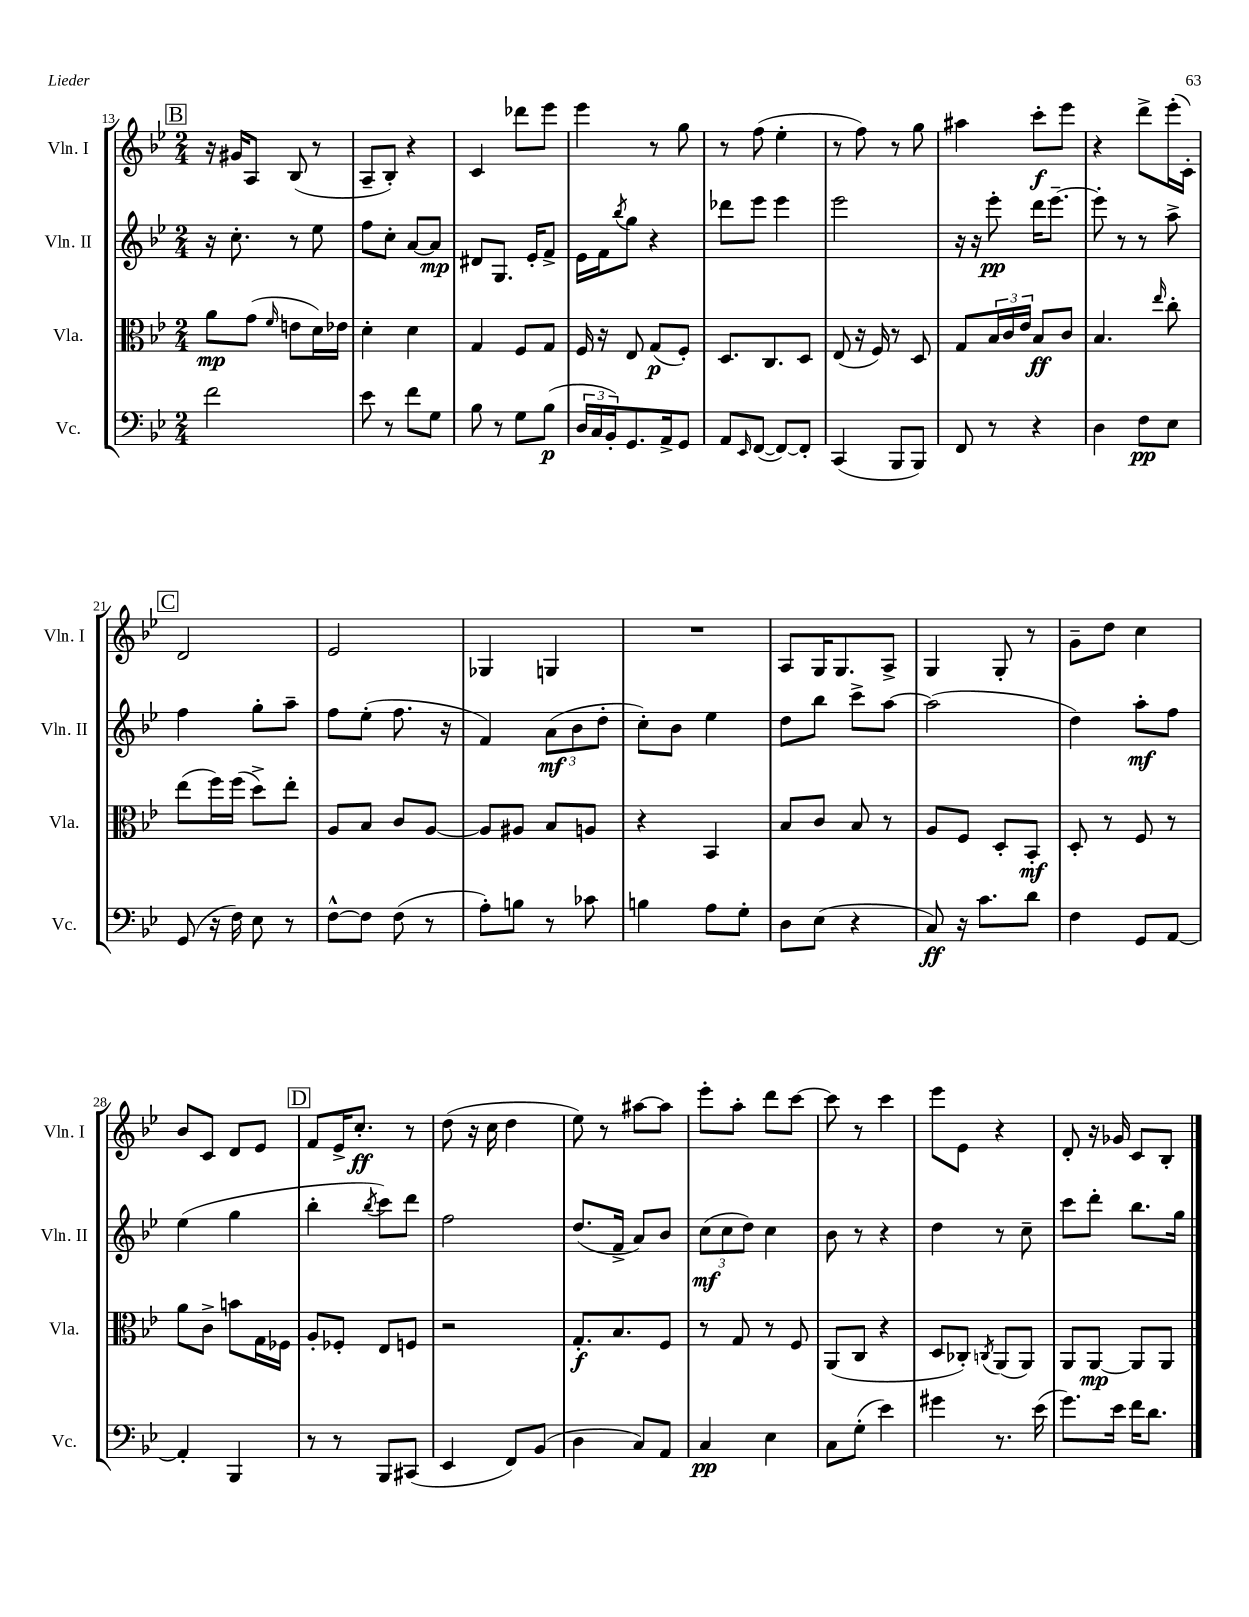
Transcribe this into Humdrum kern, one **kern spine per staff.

**kern	**dynam	**kern	**dynam	**kern	**dynam	**kern	**dynam
*part4	*part4	*part3	*part3	*part2	*part2	*part1	*part1
*staff4	*staff4	*staff3	*staff3	*staff2	*staff2	*staff1	*staff1
*I"Vc.	*	*I"Vla.	*	*I"Vln. II	*	*I"Vln. I	*
*I'Vc.	*	*I'Vla.	*	*I'Vln. II	*	*I'Vln. I	*
*clefF4	*	*clefC3	*	*clefG2	*	*clefG2	*
*k[b-e-]	*	*k[b-e-]	*	*k[b-e-]	*	*k[b-e-]	*
*M2/4	*	*M2/4	*	*M2/4	*	*M2/4	*
!!LO:REH:place=s1:t=B
=13	=13	=13	=13	=13	=13	=13	=13
2f\	.	8a\L	mp	16r	.	16r	.
.	.	.	.	8.cc'\	.	16g#X/KL	.
.	.	(8g\J	.	.	.	8A/J	.
.	.	16qqf/	.	.	.	.	.
.	.	8en\L	.	8r	.	(8B-/	.
.	.	16d\L)	.	8ee-\	.	8r	.
.	.	16e-X\JJ	.	.	.	.	.
=14	=14	=14	=14	=14	=14	=14	=14
8e-\	.	4d'\	.	8ff\L	.	8A~/L	.
8r	.	.	.	8cc'\J	.	8B-'/J)	.
8f\L	.	4d\	.	[8a/L	.	4r	.
8G\J	.	.	.	8a/J]	mp	.	.
=15	=15	=15	=15	=15	=15	=15	=15
8B-\	.	4G/	.	8d#X/L	.	4c/	.
8r	.	.	.	8.G/J	.	.	.
8G\L	.	8F/L	.	.	.	8ddd-X\L	.
.	.	.	.	16e-'/KL	.	.	.
(8B-\J	p	8G/J	.	8f^/J	.	8eee-\J	.
=16	=16	=16	=16	=16	=16	=16	=16
24D/LL	.	16F/	.	16e-\LL	.	4eee-\	.
24C/	.	.	.	.	.	.	.
.	.	16r	.	16f\J	.	.	.
24BB-'/J)	.	.	.	.	.	.	.
.	.	.	.	8qbb-/	.	.	.
8.GG/	.	8E-/	.	8gg\J	.	.	.
.	.	(8G/L	p	4r	.	8r	.
16AA^/k	.	.	.	.	.	.	.
8GG/J	.	8F'/J)	.	.	.	8gg\	.
=17	=17	=17	=17	=17	=17	=17	=17
8AA/L	.	8.D/L	.	8ddd-X\L	.	8r	.
16qqEE-/	.	.	.	.	.	.	.
([8FF/J	.	.	.	8eee-\J	.	(8ff\	.
.	.	8.C/	.	.	.	.	.
8FF/L_)	.	.	.	4eee-\	.	4ee-'\	.
8FF'/J]	.	8D/J	.	.	.	.	.
=18	=18	=18	=18	=18	=18	=18	=18
(4CC/	.	(8E-/	.	2eee-\	.	8r	.
.	.	16r	.	.	.	8ff\)	.
.	.	16F/)	.	.	.	.	.
8BBB-/L	.	8r	.	.	.	8r	.
8BBB-/J)	.	8D/	.	.	.	8gg\	.
=19	=19	=19	=19	=19	=19	=19	=19
8FF/	.	8G/L	.	16r	.	4aa#X\	.
.	.	.	.	16r	.	.	.
8r	.	24B-/L	.	8eee-'\	pp	.	.
.	.	24c/	.	.	.	.	.
.	.	24e-/JJ	.	.	.	.	.
4r	.	8B-/L	ff	16ddd\KL	.	8ccc'\L	f
.	.	.	.	[8.eee-~\J	.	.	.
.	.	8c/J	.	.	.	8eee-\J	.
=20	=20	=20	=20	=20	=20	=20	=20
4D\	.	4.B-/	.	8eee-'\]	.	4r	.
.	.	.	.	8r	.	.	.
8F\L	pp	.	.	8r	.	8ddd^\L	.
.	.	16qqee-/	.	.	.	.	.
8E-\J	.	8cc'\	.	8aa^\	.	(16eee-'\L	.
.	.	.	.	.	.	16c'\JJ)	.
!!LO:LB:g=z
!!LO:REH:place=s1:t=C
=21	=21	=21	=21	=21	=21	=21	=21
(8GG/	.	(8ee-\L	.	4ff\	.	2d/	.
16r	.	16ff\L)	.	.	.	.	.
16F\)	.	(16ff\JJ	.	.	.	.	.
8E-\	.	8dd^\L)	.	8gg'\L	.	.	.
8r	.	8ee-'\J	.	8aa~\J	.	.	.
=22	=22	=22	=22	=22	=22	=22	=22
[8F^^\L	.	8A/L	.	8ff\L	.	2e-/	.
8F\J]	.	8B-/J	.	(8ee-'\J	.	.	.
(8F\	.	8c/L	.	8.ff\	.	.	.
8r	.	[8A/J	.	.	.	.	.
.	.	.	.	16r	.	.	.
=23	=23	=23	=23	=23	=23	=23	=23
8A'\L)	.	8A/L]	.	4f/)	.	4G-X/	.
8Bn\J	.	8A#X/J	.	.	.	.	.
8r	.	8B-/L	.	(12a\L	mf	4Gn/	.
.	.	.	.	12b-\	.	.	.
8c-X\	.	8An/J	.	.	.	.	.
.	.	.	.	12dd'\J	.	.	.
=24	=24	=24	=24	=24	=24	=24	=24
4Bn\	.	4r	.	8cc'\L)	.	2r	.
.	.	.	.	8b-\J	.	.	.
8A\L	.	4BB-/	.	4ee-\	.	.	.
8G'\J	.	.	.	.	.	.	.
=25	=25	=25	=25	=25	=25	=25	=25
8D\L	.	8B-/L	.	8dd\L	.	8A/L	.
(8E-\J	.	8c/J	.	8bb-\J	.	16G/K	.
.	.	.	.	.	.	8.G/	.
4r	.	8B-/	.	8ccc^\L	.	.	.
.	.	8r	.	[8aa\J	.	8A^/J	.
=26	=26	=26	=26	=26	=26	=26	=26
8C/)	ff	8A/L	.	(2aa\]	.	4G/	.
16r	.	8F/J	.	.	.	.	.
8.c\L	.	.	.	.	.	.	.
.	.	8D'/L	.	.	.	8G'/	.
8d\J	.	8BB-'/J	mf	.	.	8r	.
=27	=27	=27	=27	=27	=27	=27	=27
4F\	.	8D'/	.	4dd\)	.	8g~\L	.
.	.	8r	.	.	.	8dd\J	.
8GG/L	.	8F/	.	8aa'\L	mf	4cc\	.
[8AA/J	.	8r	.	8ff\J	.	.	.
!!LO:LB:g=z
=28	=28	=28	=28	=28	=28	=28	=28
4AA'/]	.	8a\L	.	(4ee-\	.	8b-/L	.
.	.	8c^\J	.	.	.	8c/J	.
4BBB-/	.	8bn\L	.	4gg\	.	8d/L	.
.	.	16G\L	.	.	.	8e-/J	.
.	.	16F-X\JJ	.	.	.	.	.
!!LO:REH:place=s1:t=D
=29	=29	=29	=29	=29	=29	=29	=29
8r	.	8A'/L	.	4bb-'\	.	8f/L	.
8r	.	8F-X'/J	.	.	.	16e-^/K	.
.	.	.	.	.	.	8.cc'/J	ff
.	.	.	.	8qbb-/	.	.	.
8BBB-/L	.	8E-/L	.	8ccc\L)	.	.	.
(8CC#X/J	.	8Fn/J	.	8ddd\J	.	8r	.
=30	=30	=30	=30	=30	=30	=30	=30
4EE-/	.	2r	.	2ff\	.	(8dd\	.
.	.	.	.	.	.	16r	.
.	.	.	.	.	.	16cc\	.
8FF/L)	.	.	.	.	.	4dd\	.
(8BB-/J	.	.	.	.	.	.	.
=31	=31	=31	=31	=31	=31	=31	=31
4D\	.	8.G'/L	f	(8.dd/L	.	8ee-\)	.
.	.	.	.	.	.	8r	.
.	.	8.B-/	.	16f^/Jk	.	.	.
8C/L)	.	.	.	8a/L)	.	[8aa#X\L	.
8AA/J	.	8F/J	.	8b-/J	.	8aa#\J]	.
=32	=32	=32	=32	=32	=32	=32	=32
4C/	pp	8r	.	(12cc\L	mf	8eee-'\L	.
.	.	.	.	12cc\	.	.	.
.	.	8G/	.	.	.	8aa'\J	.
.	.	.	.	12dd\J)	.	.	.
4E-\	.	8r	.	4cc\	.	8ddd\L	.
.	.	8F/	.	.	.	[8ccc\J	.
=33	=33	=33	=33	=33	=33	=33	=33
8C\L	.	(8AA/L	.	8b-\	.	8ccc\]	.
(8G'\J	.	8C/J	.	8r	.	8r	.
4e-\)	.	4r	.	4r	.	4ccc\	.
=34	=34	=34	=34	=34	=34	=34	=34
4g#X\	.	8D/L	.	4dd\	.	8eee-\L	.
.	.	8C-X'/J)	.	.	.	8e-\J	.
.	.	8qCn/	.	.	.	.	.
8.r	.	(8AA/L	.	8r	.	4r	.
.	.	8AA/J)	.	8cc~\	.	.	.
(16e-\	.	.	.	.	.	.	.
=35	=35	=35	=35	=35	=35	=35	=35
8.g\L)	.	8AA/L	.	8ccc\L	.	8d'/	.
.	.	[8AA/J	mp	8ddd'\J	.	16r	.
16e-\Jk	.	.	.	.	.	16g-X/	.
16f\KL	.	8AA/L]	.	8.bb-\L	.	8c/L	.
8.d\J	.	.	.	.	.	.	.
.	.	8AA/J	.	.	.	8B-'/J	.
.	.	.	.	16gg\Jk	.	.	.
==	==	==	==	==	==	==	==
*-	*-	*-	*-	*-	*-	*-	*-
